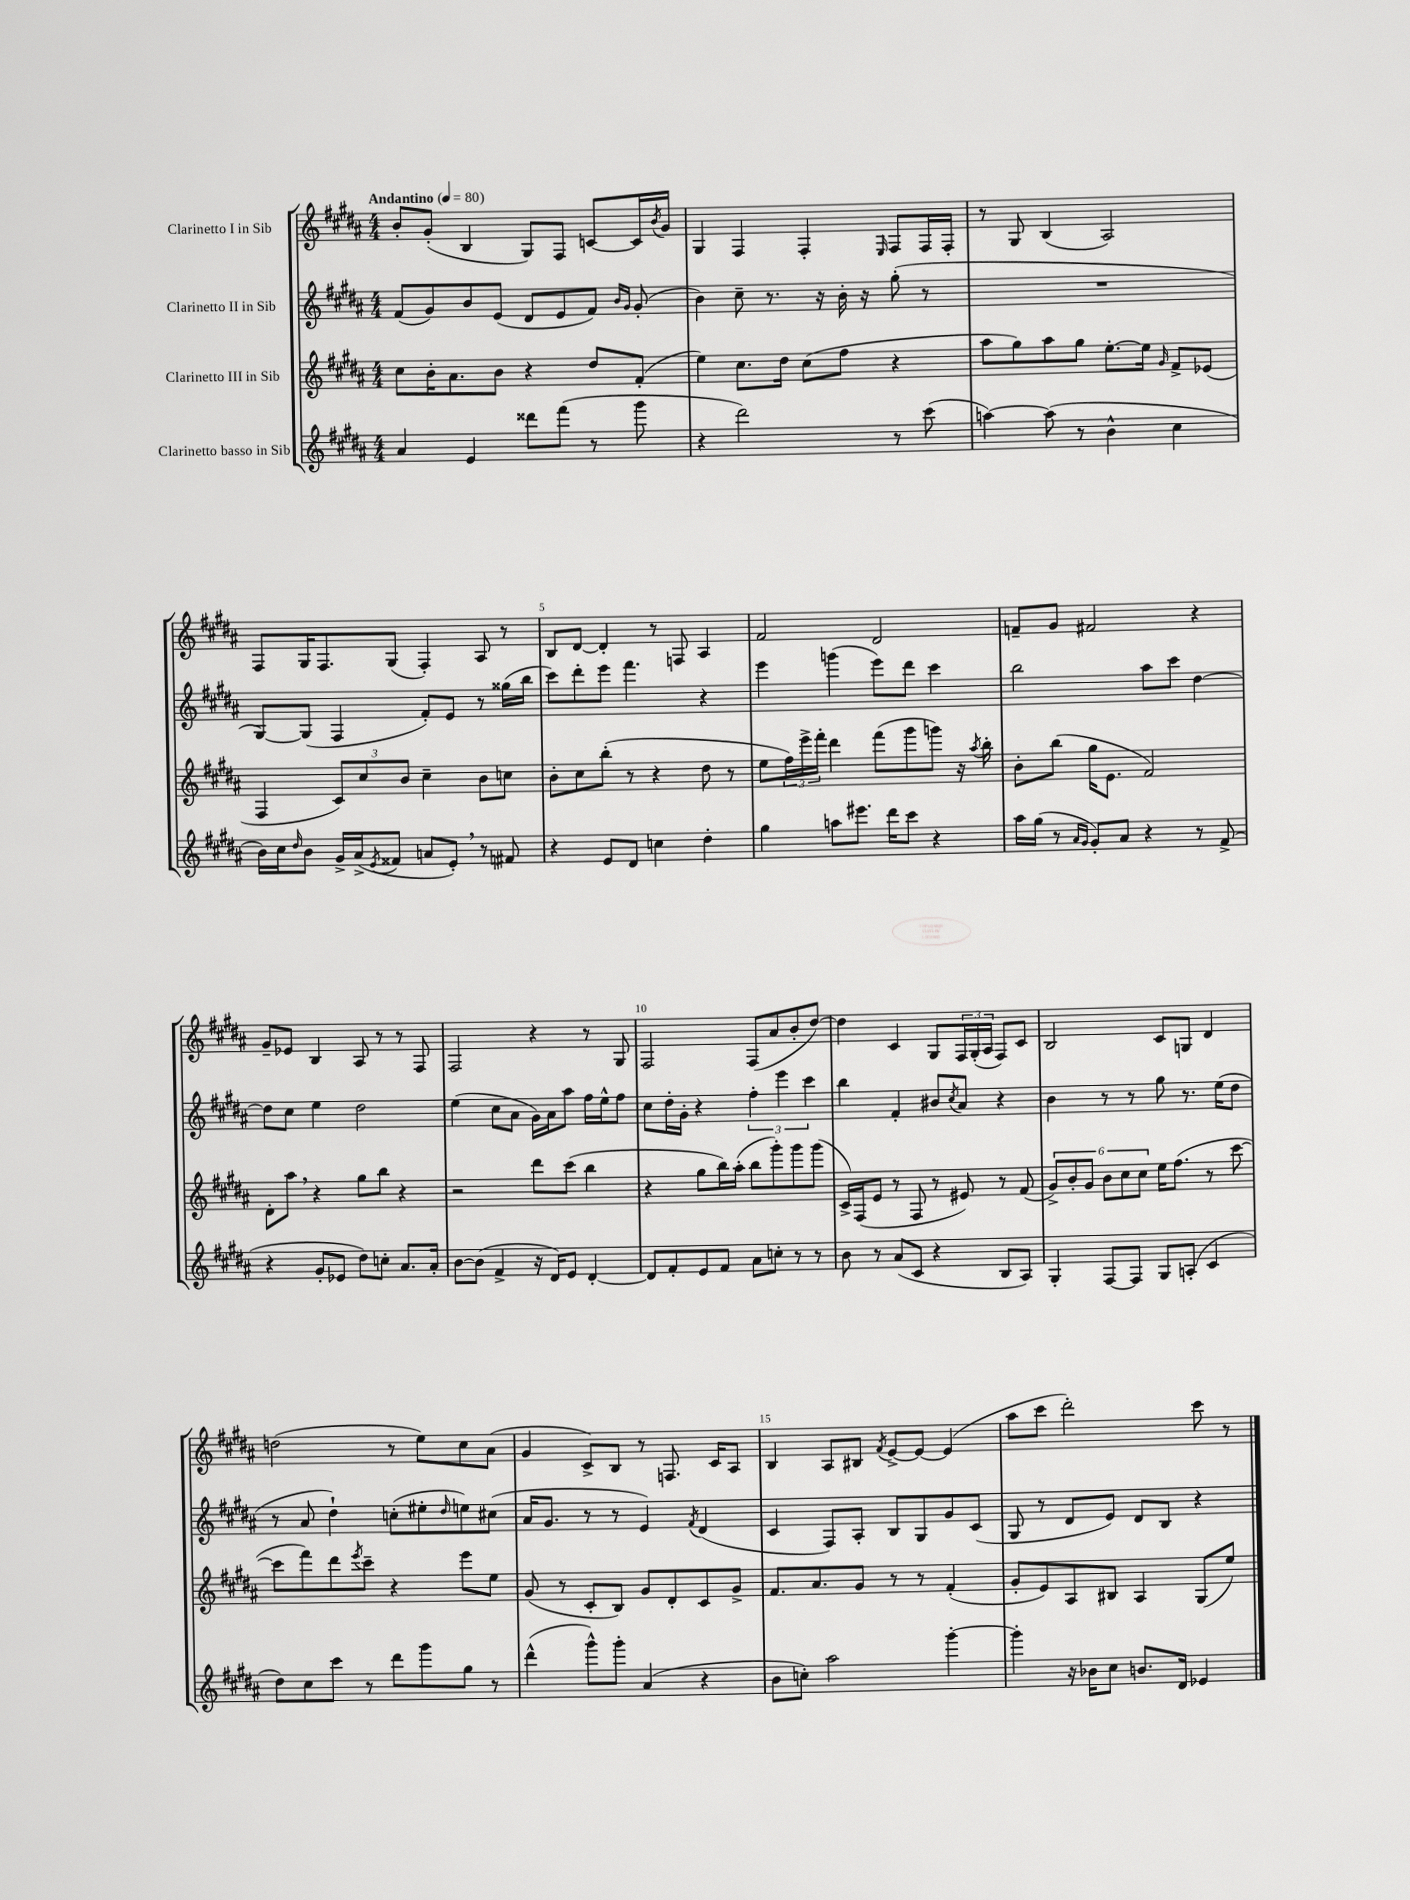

**kern	**kern	**kern	**kern
*part4	*part3	*part2	*part1
*staff4	*staff3	*staff2	*staff1
*I"Clarinetto basso in Sib	*I"Clarinetto III in Sib	*I"Clarinetto II in Sib	*I"Clarinetto I in Sib
*clefG2	*clefG2	*clefG2	*clefG2
*k[f#c#g#d#a#]	*k[f#c#g#d#a#]	*k[f#c#g#d#a#]	*k[f#c#g#d#a#]
*M4/4	*M4/4	*M4/4	*M4/4
*MM80	*MM80	*MM80	*MM80
=1	=1	=1	=1
!	!	!	!LO:TX:a:B:t=Andantino
4a#/	8cc#\L	(8f#/L	8b'/L
.	16b'\K	8g#/)	(8g#'/J
.	8.a#\	.	.
4e/	.	8b/	4B/
.	8b\J	(8e/J	.
8ddd##X\L	4r	8d#/L	8G#/L)
(8fff#\J	.	8e/	8F#/J
8r	8dd#/L	8f#/J)	[8cn/L
.	.	16qqb/LL	.
.	.	16qqg#/JJ	.
8ggg#\	(8f#'/J	(8g#'/	16c/L]
.	.	.	8qb/
.	.	.	16g#/JJ
=2	=2	=2	=2
4r	4ee\)	4b\)	4G#/
2ddd#\)	8.cc#\L	8cc#~\	4F#/
.	.	8.r	.
.	16dd#\Jk	.	.
.	(8cc#\L	.	4F#'/
.	.	16r	.
.	8ff#\J	16b'\	.
.	.	16r	.
.	.	.	16qqE/
8r	4r	(8gg#'\	8F#/L
(8ccc#\	.	8r	16F#/L
.	.	.	16F#'/JJ
=3	=3	=3	=3
[4aan\)	8aa#\L	1r	8r
.	8gg#\)	.	8G#/
(8aa\]	8aa#\	.	(4B/
8r	8gg#\J	.	.
4b^^\	[8.ee'\L	.	2A#/)
.	16ee\Jk]	.	.
.	16qqg#/	.	.
4cc#\	8f#^/L	.	.
.	(8e-X/J	.	.
!!LO:LB:g=z
=4	=4	=4	=4
16b\LL)	4F#/	[8G#/L)	8F#/L
16cc#\J	.	.	.
16qqdd#/	.	.	.
8b\J	.	(8G#/J]	16G#/K
.	.	.	8.F#/
16g#^/LL	12c#/L)	4F#/	.
(16a#^/J	.	.	.
.	12cc#/	.	.
8qe/	.	.	.
8f##X/J	.	.	(8G#/J
.	12b/J	.	.
8an/L	4cc#~\	8f#'/L)	4F#'/)
8e',/J)	.	8e/J	.
8r	8b\L	8r	8A#/
8f#X/	8ccn\J	(16gg##X\LL	8r
.	.	16bb\JJ	.
=5	=5	=5	=5
4r	8b'\L	8ccc#\L)	8B/L
.	8cc#\	8ddd#'\	[8d#/J
8e/L	(8bb'\J	8eee\J	4d#'/]
8d#/J	8r	4.fff#\	.
4ccn\	4r	.	8r
.	.	.	8Fn/
4dd#'\	8dd#\	4r	4A#/
.	8r	.	.
=6	=6	=6	=6
4gg#\	8ee\L	4eee\	2f#/
.	24ff#\L)	.	.
.	24eee^\	.	.
.	24fff#'\JJ	.	.
8aan\L	4ddd#\	(4gggn\	.
8.eee#X\J	.	.	.
.	(8fff#\L	8eee\L)	2d#/
16ddd#\KL	.	.	.
8ccc#\J	8ggg#\	8ddd#\J	.
4r	8gggn\J)	4ccc#\	.
.	16r	.	.
.	8qaa#/	.	.
.	16bb'\	.	.
=7	=7	=7	=7
16aa#\LL	8b'\L	2bb\	8fn~/L
(16gg#\JJ	.	.	.
8r	(8bb\J	.	8g#/J
16qqa#/LL	.	.	.
16qqg#/JJ	.	.	.
8g#'/L)	16gg#\KL	.	2f#X/
.	8.e\J	.	.
8a#/J	.	.	.
4r	2f#/)	8aa#\L	.
.	.	8ccc#\J	.
8r	.	[4dd#\	4r
(8f#^/	.	.	.
!!LO:LB:g=z
=8	=8	=8	=8
4r	8d#'\L	8dd#\L]	8g#~/L
.	8aa#,\J	8cc#\J	8e-X/J
8g#'/L	4r	4ee\	4B/
8e-X/J	.	.	.
8dd#\L)	8gg#\L	2dd#\	8A#/
8ccn'\J	8bb\J	.	8r
8.a#/L	4r	.	8r
.	.	.	8F#/
16a#'/Jk	.	.	.
=9	=9	=9	=9
[8b\L	2r	(4ee\	2F#/
(8b\J]	.	.	.
4f#^/	.	8cc#\L	.
.	.	8a#\J	.
16r	8ddd#\L	16g#\LL)	4r
16d#/KL)	.	16a#\J	.
8e/J	(8ccc#\J	8aa#\J	.
[4d#'/	4bb\	16ff#\LL	8r
.	.	16ee^^\J	.
.	.	8ff#\J	8G#/
=10	=10	=10	=10
8d#/L]	4r	8cc#\L	2F#/
8f#'/	.	16dd#'\L	.
.	.	16g#'\JJ	.
8e/	8gg#\L	4r	.
8f#/J	16bb\L)	.	.
.	(16aa#'\JJ	.	.
8a#\L	8bb\L	6ff#'\	(8F#/L
8ccn'\J	8ggg#'\)	.	8a#/
.	.	6eee\	.
8r	8ggg#\	.	8b'/
.	.	6ccc#\	.
8r	(8ggg#\J	.	[8dd#/J)
=11	=11	=11	=11
8b\	16c#^/LL)	4bb\	4dd#\]
.	(16F#/J	.	.
8r	8e/J	.	.
(8a#/L	8r	4f#'/	4c#/
8c#/J	8F#/	.	.
4r	8r	8b#X/L	8G#/L
.	.	8qcc#/	.
.	8e#X/)	8a#/J	24F#/L
.	.	.	(24G#'/
.	.	.	24A#/JJ
8B/L	8r	4r	8F#/L)
8A#/J)	(8f#/	.	8c#/J
=12	=12	=12	=12
4G#'/	12g#^/L)	4b\	2B/
.	12b'/	.	.
.	12g#/J	.	.
[8F#/L	12b\L	8r	.
.	12cc#\	.	.
8F#/J]	.	8r	.
.	12cc#\J	.	.
8G#/L	16ee\KL	8gg#\	8c#/L
.	(8.ff#\J	.	.
(8An'/J	.	8.r	8Gn/J
4c#/	8r	.	4d#/
.	.	(16ee\KL	.
.	[8ccc#\	8dd#\J	.
!!LO:LB:g=z
=13	=13	=13	=13
8dd#\L)	8ccc#\L]	8r	(2ddn\
8cc#\	8fff#\)	8a#/	.
8ccc#\J	8ddd#\	4dd#`\)	.
.	8qeee/	.	.
8r	8ccc#~\J	.	.
8ddd#\L	4r	(8ccn'\L	8r
8ggg#\	.	8ee#X'\	8ee\L)
.	.	16qqdd#/	.
8gg#\J	8eee\L	8een\)	8cc#\
8r	8ee\J	(8cc#X\J	(8a#\J
=14	=14	=14	=14
(4ddd#^^\	(8g#/	16a#/KL	4g#/
.	.	8.g#/J	.
.	8r	.	.
8ggg#^^\L)	8c#'/L	8r	8c#^/L)
8ggg#'\J	8B/J)	8r	8B/J
(4a#/	8g#/L	4e/)	8r
.	8d#'/	.	8.Fn/
.	.	8qf#/	.
4r	8c#/	(4d#/	.
.	.	.	16c#/KL
.	8g#^/J	.	8A#/J
=15	=15	=15	=15
8b\L	8.f#/L	4c#/	4B/
8ccn'\J)	.	.	.
.	8.a#/	.	.
2aa#\	.	8F#/L)	8A#/L
.	8g#/J	8A#'/J	8B#X/J
.	.	.	8qf#/
.	8r	8B/L	[8e^/L
.	8r	8G#/	8e/J_
[4ggg#'\	(4f#'/	8g#/	(4e/]
.	.	(8c#/J	.
=16	=16	=16	=16
4ggg#'\]	8g#'/L	8G#/	8aa#\L
.	8e/)	8r	8ccc#\J
16r	8A#/	8d#/L	2ddd#'\)
16b-X\KL	.	.	.
8cc#\J	8B#X/J	8e/J)	.
8.bn/L	4A#/	8d#/L	.
.	.	8B/J	.
16d#/Jk	.	.	.
4e-X/	(8G#/L	4r	8ccc#\
.	8ee/J)	.	8r
==	==	==	==
*-	*-	*-	*-
